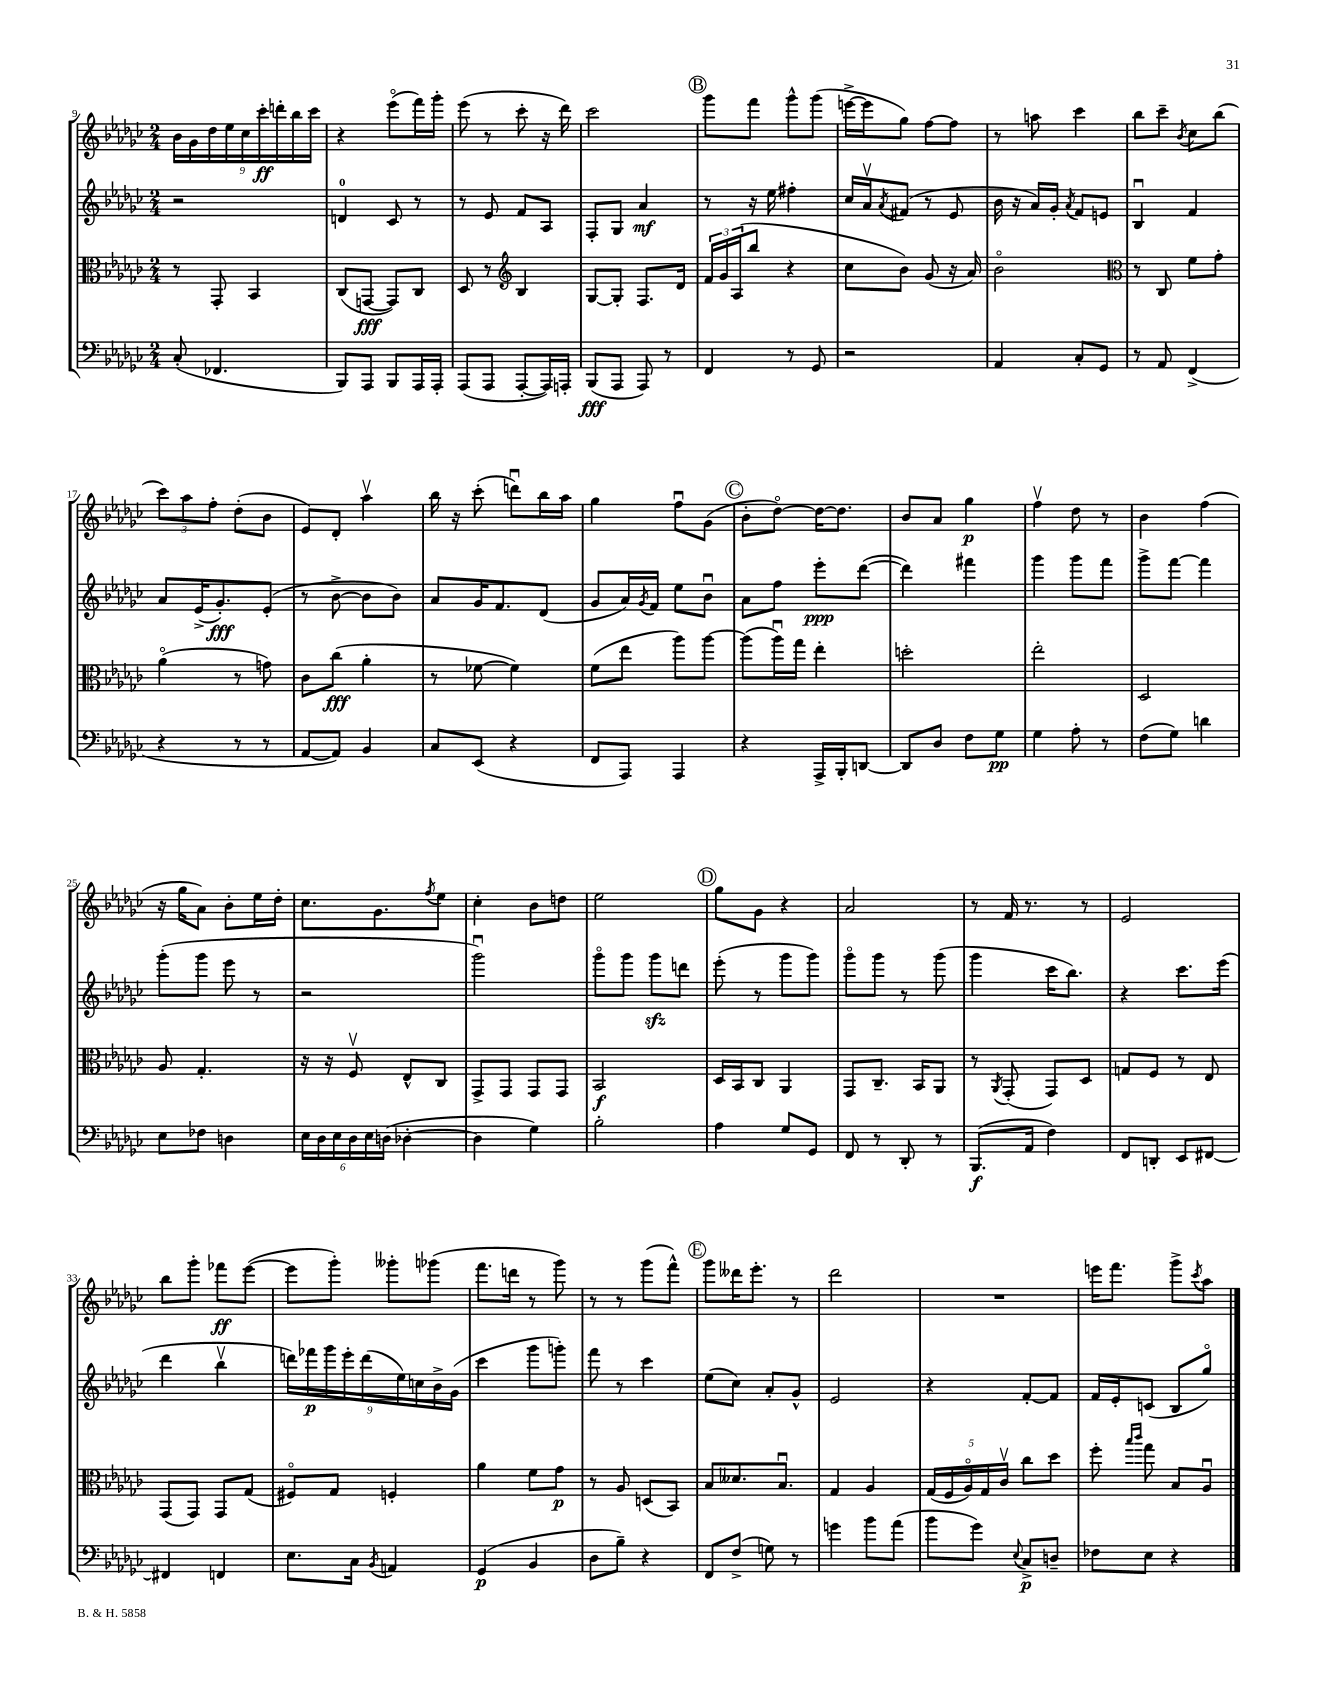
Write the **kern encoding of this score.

**kern	**dynam	**kern	**dynam	**kern	**dynam	**kern	**dynam
*part4	*part4	*part3	*part3	*part2	*part2	*part1	*part1
*staff4	*staff4	*staff3	*staff3	*staff2	*staff2	*staff1	*staff1
*clefF4	*	*clefC3	*	*clefG2	*	*clefG2	*
*k[b-e-a-d-g-c-]	*	*k[b-e-a-d-g-c-]	*	*k[b-e-a-d-g-c-]	*	*k[b-e-a-d-g-c-]	*
*M2/4	*	*M2/4	*	*M2/4	*	*M2/4	*
=9	=9	=9	=9	=9	=9	=9	=9
(8C-'/	.	8r	.	2r	.	18b-\LL	.
.	.	.	.	.	.	18g-\	.
.	.	.	.	.	.	18dd-\	.
4.FF-X/	.	8GG-'/	.	.	.	.	.
.	.	.	.	.	.	18ee-\	.
.	.	.	.	.	.	18cc-\	.
.	.	4BB-/	.	.	.	.	.
.	.	.	.	.	.	18ccc-'\	ff
.	.	.	.	.	.	18dddn'\	.
.	.	.	.	.	.	18bb-\	.
.	.	.	.	.	.	18ccc-\JJ	.
=10	=10	=10	=10	=10	=10	=10	=10
8BBB-/L)	.	(8C-/L	.	4dn/	.	4r	.
8AAA-/J	.	[8GGn/J	fff	.	.	.	.
8BBB-/L	.	8GG/L])	.	8c-/	.	(8eee-\L	.
16AAA-/L	.	8C-/J	.	8r	.	16fff\L)	.
16AAA-'/JJ	.	.	.	.	.	16ggg-'\JJ	.
=11	=11	=11	=11	=11	=11	=11	=11
(8AAA-/L	.	8D-/	.	8r	.	(8eee-\	.
8AAA-/J	.	8r	.	8e-/	.	8r	.
*	*	*clefG2	*	*	*	*	*
[8AAA-'/L	.	4B-/	.	8f/L	.	8ccc-'\	.
16AAA-/L])	.	.	.	8A-/J	.	16r	.
16AAAn'/JJ	.	.	.	.	.	16ddd-\)	.
=12	=12	=12	=12	=12	=12	=12	=12
(8BBB-/L	fff	[8G-/L	.	8F'/L	.	2ccc-\	.
8AAA-/J	.	8G-'/J]	.	8G-/J	.	.	.
8AAA-/)	.	8.F/L	.	4a-/	mf	.	.
8r	.	.	.	.	.	.	.
.	.	16d-/Jk	.	.	.	.	.
!!LO:REH:place=s1:t=B
=13	=13	=13	=13	=13	=13	=13	=13
4FF/	.	24f/LL	.	8r	.	8ggg-\L	.
.	.	24g-/	.	.	.	.	.
.	.	(24A-/J	.	.	.	.	.
.	.	8bb-/J	.	16r	.	8fff\J	.
.	.	.	.	16ee-\	.	.	.
8r	.	4r	.	4ff#X'\	.	8ggg-^^\L	.
8GG-/	.	.	.	.	.	(8ggg-\J	.
=14	=14	=14	=14	=14	=14	=14	=14
2r	.	8cc-\L	.	16cc-/LL	.	[16eeen^\LL	.
.	.	.	.	16a-v/J	.	16eee\J]	.
.	.	.	.	8qa-/	.	.	.
.	.	8b-\J)	.	(8f#X/J	.	8gg-\J)	.
.	.	(8g-/	.	8r	.	[8ff\L	.
.	.	16r	.	8e-/	.	8ff\J]	.
.	.	16a-/)	.	.	.	.	.
=15	=15	=15	=15	=15	=15	=15	=15
4AA-/	.	2b-\	.	16b-\	.	8r	.
.	.	.	.	16r	.	.	.
.	.	.	.	16a-/LL)	.	8aan\	.
.	.	.	.	16g-'/JJ	.	.	.
.	.	.	.	8qa-/	.	.	.
8C-'/L	.	.	.	8f/L	.	4ccc-\	.
8GG-/J	.	.	.	8en/J	.	.	.
=16	=16	=16	=16	=16	=16	=16	=16
*	*	*clefC3	*	*	*	*	*
8r	.	8r	.	4B-u/	.	8bb-\L	.
8AA-/	.	8C-/	.	.	.	8ccc-~\J	.
.	.	.	.	.	.	8qb-/	.
(4FF^/	.	8f\L	.	4f/	.	8cc-\L	.
.	.	8g-'\J	.	.	.	(8bb-\J	.
!!LO:LB:g=z
=17	=17	=17	=17	=17	=17	=17	=17
4r	.	(4a-\	.	8a-/L	.	12ccc-\L)	.
.	.	.	.	.	.	12aa-\	.
.	.	.	.	(16e-^/K	.	.	.
.	.	.	.	.	.	12ff'\J	.
.	.	.	.	8.g-'/)	fff	.	.
8r	.	8r	.	.	.	(8dd-'\L	.
8r	.	8gn\)	.	(8e-'/J	.	8b-\J	.
=18	=18	=18	=18	=18	=18	=18	=18
[8AA-/L	.	8c-\L	.	8r	.	8e-/L)	.
8AA-/J])	.	(8cc-\J	fff	[8b-^\	.	8d-'/J	.
4BB-/	.	4a-'\	.	8b-\L]	.	4aa-v\	.
.	.	.	.	8b-\J)	.	.	.
=19	=19	=19	=19	=19	=19	=19	=19
8C-/L	.	8r	.	8a-/L	.	16bb-\	.
.	.	.	.	.	.	16r	.
(8EE-/J	.	[8f-X\	.	16g-/K	.	(8ccc-'\	.
.	.	.	.	8.f/	.	.	.
4r	.	4f-\])	.	.	.	8dddnu\L)	.
.	.	.	.	(8d-/J	.	16bb-\L	.
.	.	.	.	.	.	16aa-\JJ	.
=20	=20	=20	=20	=20	=20	=20	=20
8FF/L	.	(8f\L	.	8g-/L	.	4gg-\	.
8AAA-/J)	.	8ee-\J	.	16a-/L)	.	.	.
.	.	.	.	8qg-/	.	.	.
.	.	.	.	16f/JJ	.	.	.
4AAA-/	.	8aa-\L)	.	8ee-\L	.	8ffu\L	.
.	.	[8aa-\J	.	8b-u\J	.	(8g-\J	.
!!LO:REH:place=s1:t=C
=21	=21	=21	=21	=21	=21	=21	=21
4r	.	(8aa-\L]	.	8a-\L	.	8b-'\L	.
.	.	16aa-u\L)	.	8ff\J	.	[8dd-\J)	.
.	.	16gg-\JJ	.	.	.	.	.
16AAA-^/LL	.	4ee-'\	.	8eee-'\L	ppp	16dd-\KL_	.
16BBB-'/J	.	.	.	.	.	8.dd-\J]	.
[8DDn/J	.	.	.	([8ddd-\J	.	.	.
=22	=22	=22	=22	=22	=22	=22	=22
8DD/L]	.	2ddn'\	.	4ddd-\])	.	8b-/L	.
8D-/J	.	.	.	.	.	8a-/J	.
8F\L	.	.	.	4fff#X\	.	4gg-\	p
8G-\J	pp	.	.	.	.	.	.
=23	=23	=23	=23	=23	=23	=23	=23
4G-\	.	2ee-'\	.	4ggg-\	.	4ffv\	.
8A-'\	.	.	.	8ggg-\L	.	8dd-\	.
8r	.	.	.	8fff\J	.	8r	.
=24	=24	=24	=24	=24	=24	=24	=24
(8F\L	.	2D-/	.	8ggg-^\L	.	4b-\	.
8G-\J)	.	.	.	[8fff\J	.	.	.
4dn\	.	.	.	4fff\]	.	(4ff\	.
!!LO:LB:g=z
=25	=25	=25	=25	=25	=25	=25	=25
8E-\L	.	8A-/	.	(8ggg-'\L	.	16r	.
.	.	.	.	.	.	16gg-\KL	.
8F-X\J	.	4.G-'/	.	8ggg-\J	.	8a-\J)	.
4Dn\	.	.	.	8eee-\	.	8b-'\L	.
.	.	.	.	8r	.	16ee-\L	.
.	.	.	.	.	.	16dd-'\JJ	.
=26	=26	=26	=26	=26	=26	=26	=26
24E-\LL	.	16r	.	2r	.	8.cc-\L	.
24D-\	.	.	.	.	.	.	.
.	.	16r	.	.	.	.	.
24E-\	.	.	.	.	.	.	.
24D-\	.	8Fv/	.	.	.	.	.
24E-\	.	.	.	.	.	.	.
.	.	.	.	.	.	8.g-\	.
(24Dn\JJ	.	.	.	.	.	.	.
[4D-X'\	.	8E-^^/L	.	.	.	.	.
.	.	.	.	.	.	8qff/	.
.	.	8C-/J	.	.	.	8ee-\J	.
=27	=27	=27	=27	=27	=27	=27	=27
4D-\]	.	8GG-^/L	.	2ggg-u\)	.	4cc-'\	.
.	.	8GG-/J	.	.	.	.	.
4G-\)	.	8GG-/L	.	.	.	8b-\L	.
.	.	8GG-/J	.	.	.	8ddn\J	.
=28	=28	=28	=28	=28	=28	=28	=28
2B-'\	.	2BB-/	f	8ggg-\L	.	2ee-\	.
.	.	.	.	8ggg-\J	.	.	.
.	.	.	.	8ggg-zz\L	.	.	.
.	.	.	.	8dddn\J	.	.	.
!!LO:REH:place=s1:t=D
=29	=29	=29	=29	=29	=29	=29	=29
4A-\	.	16D-/LL	.	(8eee-'\	.	8gg-\L	.
.	.	16BB-/J	.	.	.	.	.
.	.	8C-/J	.	8r	.	8g-\J	.
8G-/L	.	4AA-/	.	8ggg-\L	.	4r	.
8GG-/J	.	.	.	8ggg-\J)	.	.	.
=30	=30	=30	=30	=30	=30	=30	=30
8FF/	.	8GG-/L	.	8ggg-\L	.	2a-/	.
8r	.	8.C-~/J	.	8ggg-\J	.	.	.
8DD-'/	.	.	.	8r	.	.	.
.	.	16BB-/KL	.	.	.	.	.
8r	.	8AA-/J	.	(8ggg-\	.	.	.
=31	=31	=31	=31	=31	=31	=31	=31
(8.BBB-/L	f	8r	.	4ggg-\	.	8r	.
.	.	8qAA-/	.	.	.	.	.
.	.	(8GG-'/	.	.	.	16f/	.
16AA-/Jk	.	.	.	.	.	8.r	.
4F\)	.	8GG-/L)	.	16ccc-\KL	.	.	.
.	.	.	.	8.bb-\J)	.	.	.
.	.	8D-/J	.	.	.	8r	.
=32	=32	=32	=32	=32	=32	=32	=32
8FF/L	.	8Gn/L	.	4r	.	2e-/	.
8DDn'/J	.	8F/J	.	.	.	.	.
8EE-/L	.	8r	.	8.ccc-\L	.	.	.
[8FF#X/J	.	8E-/	.	.	.	.	.
.	.	.	.	(16eee-\Jk	.	.	.
!!LO:LB:g=z
=33	=33	=33	=33	=33	=33	=33	=33
4FF#X/]	.	(8GG-/L	.	4ddd-\	.	8bb-\L	.
.	.	8GG-/J)	.	.	.	8ggg-'\J	.
4FFn/	.	8GG-/L	.	4bb-v\	.	8fff-X\L	ff
.	.	(8G-/J	.	.	.	([8eee-\J	.
=34	=34	=34	=34	=34	=34	=34	=34
8.E-\L	.	8F#X/L)	.	18dddn\LL)	.	8eee-\L]	.
.	.	.	.	18fff-X\	p	.	.
.	.	.	.	18ggg-\	.	.	.
.	.	8G-/J	.	.	.	8ggg-'\J)	.
.	.	.	.	18eee-'\	.	.	.
16C-\Jk	.	.	.	.	.	.	.
.	.	.	.	(18ddd\	.	.	.
8qBB-/	.	.	.	.	.	.	.
4AAn/	.	4Fn'/	.	.	.	8ggg--X'\L	.
.	.	.	.	18ee-\)	.	.	.
.	.	.	.	18ccn\	.	.	.
.	.	.	.	.	.	(8ggg-X\J	.
.	.	.	.	18b-^\	.	.	.
.	.	.	.	(18g-\JJ	.	.	.
=35	=35	=35	=35	=35	=35	=35	=35
(4GG-/	p	4a-\	.	4ccc-\	.	8.fff\L	.
.	.	.	.	.	.	16dddn\Jk	.
4BB-/	.	8f\L	.	8ggg-\L	.	8r	.
.	.	8g-\J	p	8gggn'\J)	.	8ggg-\)	.
=36	=36	=36	=36	=36	=36	=36	=36
8D-\L	.	8r	.	8fff\	.	8r	.
8B-~\J)	.	8A-/	.	8r	.	8r	.
4r	.	(8Dn/L	.	4ccc-\	.	(8ggg-\L	.
.	.	8BB-/J)	.	.	.	8fff^^\J)	.
!!LO:REH:place=s1:t=E
=37	=37	=37	=37	=37	=37	=37	=37
8FF/L	.	8B-/L	.	(8ee-\L	.	8ggg-\L	.
(8F^/J	.	8.d--X/	.	8cc-\J)	.	16ddd--X\K	.
.	.	.	.	.	.	8.eee-'\J	.
8Gn\)	.	.	.	8a-'/L	.	.	.
.	.	8.B-u/J	.	.	.	.	.
8r	.	.	.	8g-^^/J	.	8r	.
=38	=38	=38	=38	=38	=38	=38	=38
4gn\	.	4G-/	.	2e-/	.	2ddd-\	.
8b-\L	.	4A-/	.	.	.	.	.
(8a-\J	.	.	.	.	.	.	.
=39	=39	=39	=39	=39	=39	=39	=39
8b-\L	.	(20G-/LL	.	4r	.	2r	.
.	.	20F/	.	.	.	.	.
.	.	20A-/)	.	.	.	.	.
8g-\J)	.	.	.	.	.	.	.
.	.	20G-/	.	.	.	.	.
.	.	20c-v/JJ	.	.	.	.	.
8qqE-/	.	.	.	.	.	.	.
8C-^/L	p	8cc-\L	.	[8f'/L	.	.	.
8Dn~/J	.	8dd-\J	.	8f/J]	.	.	.
=40	=40	=40	=40	=40	=40	=40	=40
8F-X\L	.	8ff'\	.	16f/LL	.	16eeen\KL	.
.	.	.	.	16e-'/J	.	8.fff\J	.
.	.	16qqbb-/LL	.	.	.	.	.
.	.	16qqccc-/JJ	.	.	.	.	.
8E-\J	.	8gg-\	.	(8cn/J	.	.	.
4r	.	8B-/L	.	8B-/L	.	8ggg-^\L	.
.	.	.	.	.	.	8qccc-/	.
.	.	8A-u/J	.	8gg-/J)	.	8aa-\J	.
==	==	==	==	==	==	==	==
*-	*-	*-	*-	*-	*-	*-	*-
